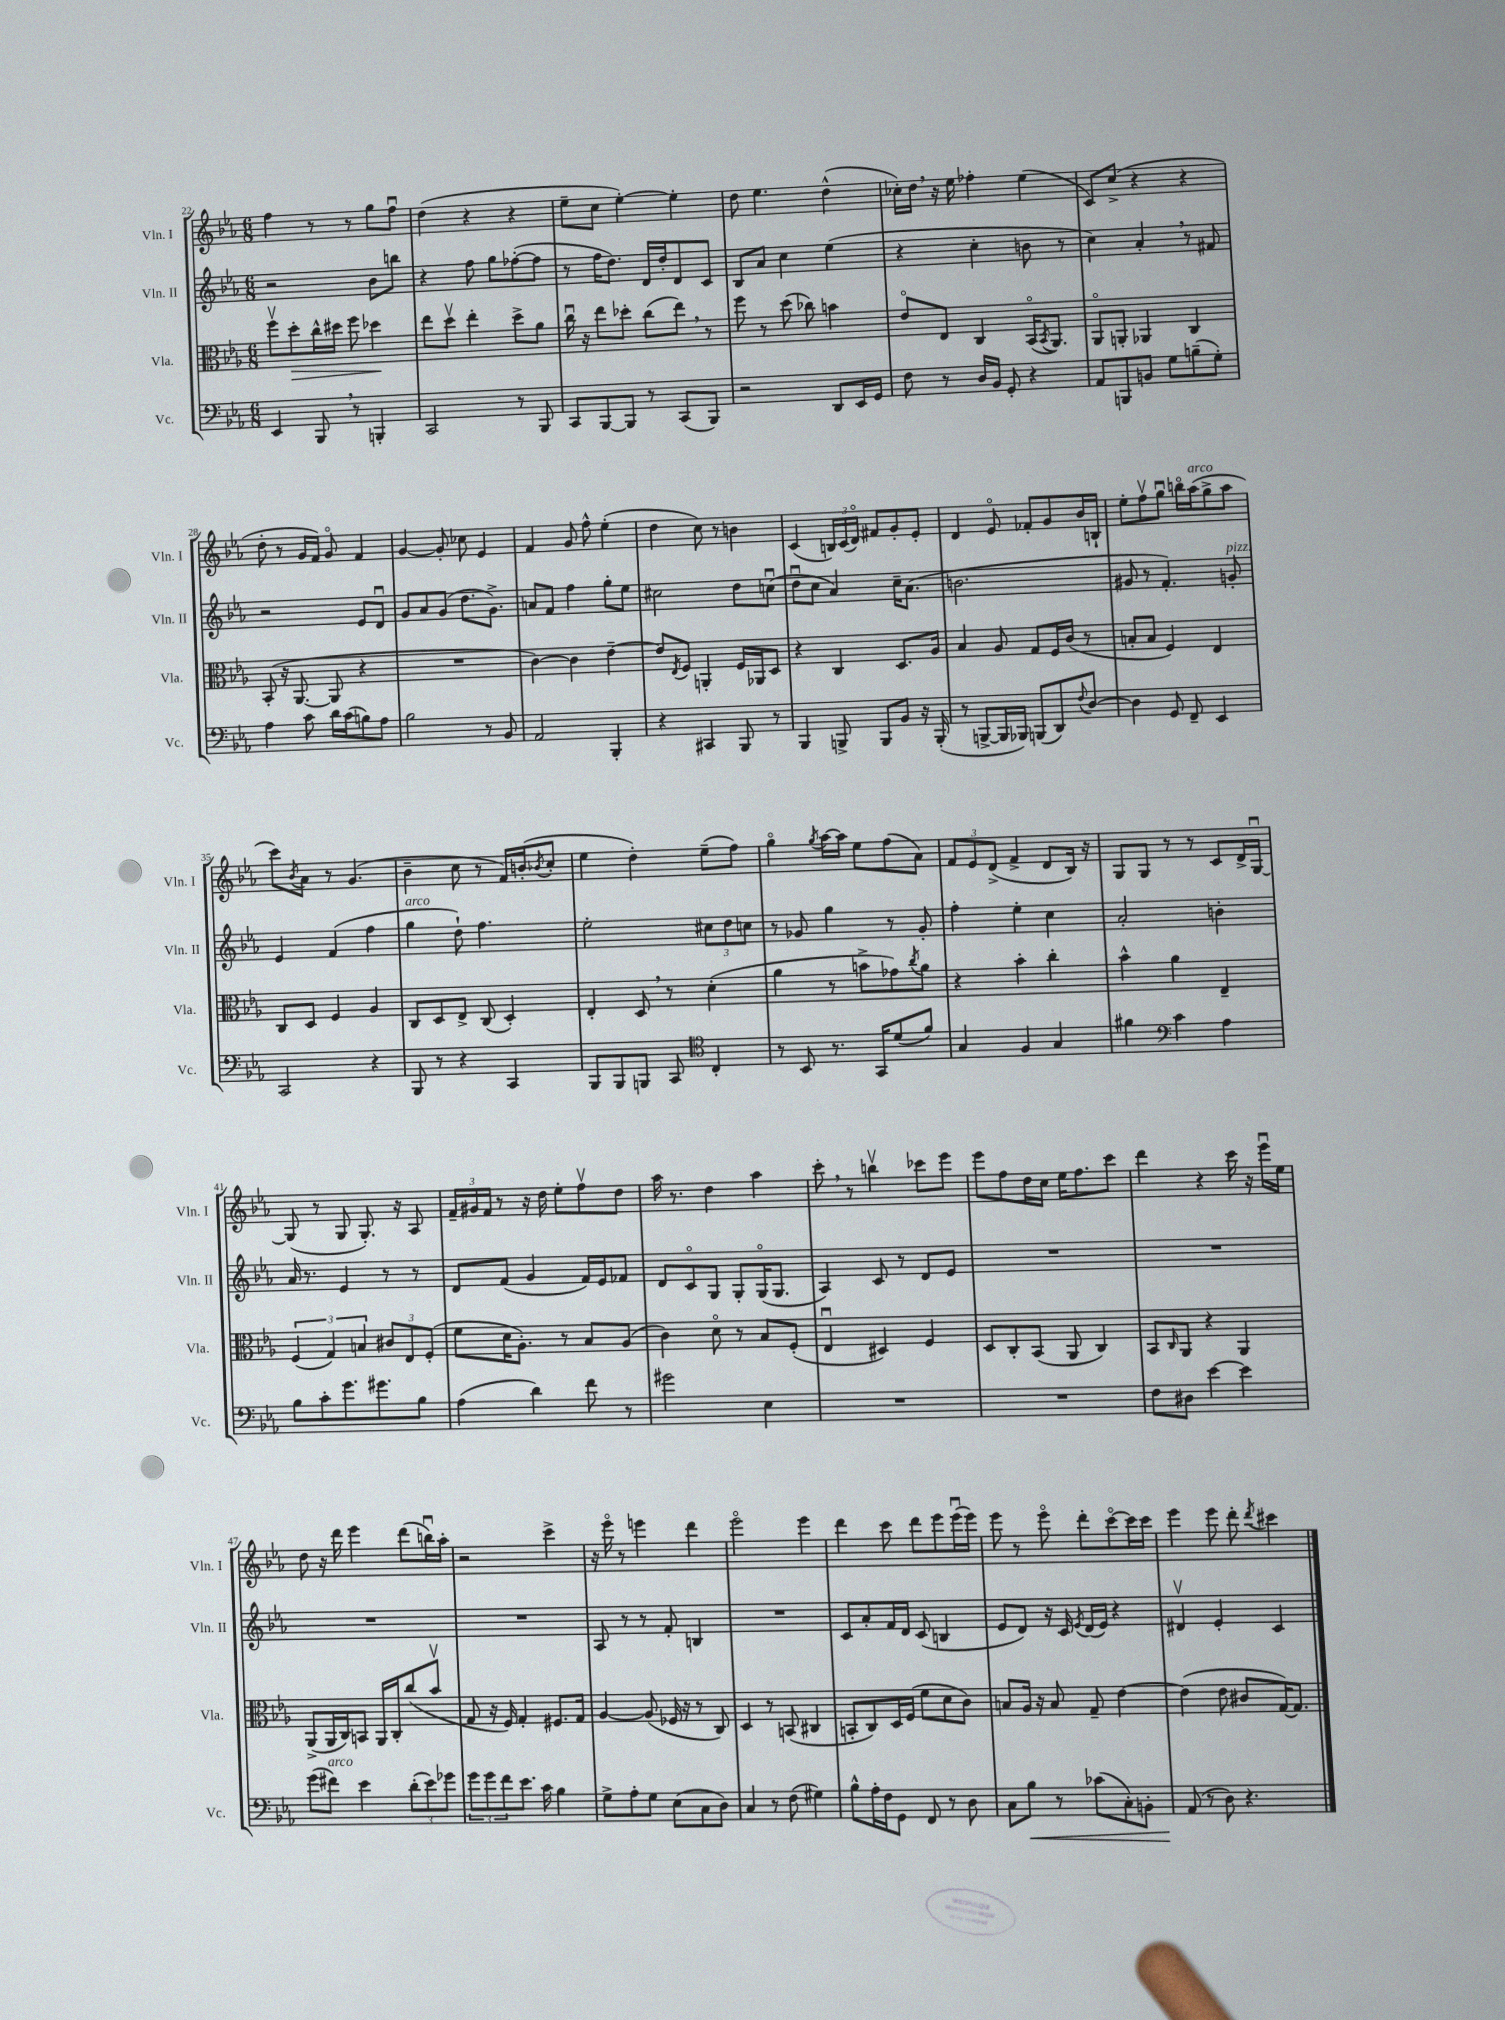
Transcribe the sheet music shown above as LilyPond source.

<<
\new StaffGroup <<
\new Staff = "s0" \with { instrumentName = "Vln. I" shortInstrumentName = "Vln. I" } {
    \clef treble \key ees \major \numericTimeSignature \time 6/8
    f''4 r8 r8 g''8 f''8\downbow |
    d''4( r4 r4 |
    ees''8-- c''8 ees''4~-.) ees''4-. |
    d''8 ees''4. d''4-^( |
    ces''16-.) d''16 \breathe r16 ees''16 fes''4-. ees''4( |
    c'8) c''8->( r4 r4 |
    d''8-. r8 g'16 f'16) g'8\flageolet f'4 |
    g'4~ g'8-. ces''8 ees'4 |
    f'4 g'8 f''8-^ ees''4-.( |
    d''4 c''8) r8 b'4 |
    c'4( \tuplet 3/2 { b16) c'16( d'16\flageolet) } fis'8 g'8-. ees'8-. |
    d'4 ees'8\flageolet fes'8-. g'8 bes'16 b16-! |
    ees''8-. f''8\upbow g''8\downbow b''16\flageolet aes''16^\markup { \italic "arco" }( g''8-> aes''8 |
    c'''8) \acciaccatura { bes'8 } aes'8 r8 g'4.( |
    bes'4-- c''8 r8 f'16) b'16-.( \acciaccatura { bes'8 } c''8-. |
    ees''4 d''4-.) ees''8--( f''8) |
    g''4\flageolet \acciaccatura { g''8 } aes''16~ aes''16 ees''8 f''8( aes'8) |
    \tuplet 3/2 { f'8 ees'8 d'8->( } f'4-> d'8 bes16) r16 |
    g8 g8 r8 r8 c'8 d'16-> g16~\downbow |
    g8( r8 g8 g8.-.) r16 aes8 |
    \tuplet 3/2 { f'16-- gis'16 f'16 } r8 r16 d''16 ees''8-. f''8\upbow d''8 |
    aes''16 r8. d''4 aes''4 |
    c'''8-. \breathe r8 b''4\upbow ces'''8 ees'''8 |
    ees'''8 f''8 d''16 c''16 ees''16 f''8. c'''8 |
    d'''4 r4 c'''16 r16 ees'''16\downbow ees''16 |
    d''8 r16 d'''16 ees'''4 d'''8( b''16\downbow) aes''16-. |
    r2 c'''4-> |
    r16 ees'''16\flageolet r8 e'''4 d'''4 |
    ees'''2\flageolet ees'''4 |
    d'''4 c'''8 d'''8 ees'''8 ees'''16\downbow( ees'''16) |
    ees'''8 r8 ees'''8\flageolet d'''8-. c'''8~\flageolet c'''16 c'''16 |
    ees'''4 ees'''8 d'''8-. \acciaccatura { d'''8 } cis'''4 \bar "|." |
}
\new Staff = "s1" \with { instrumentName = "Vln. II" shortInstrumentName = "Vln. II" } {
    \clef treble \key ees \major \numericTimeSignature \time 6/8
    r2 bes'8 b''8 |
    r4 f''8 g''8 fes''8~-.( fes''8 |
    r8 f''16 d''8.) d'16 d''16-. d'8 c'8 |
    bes8 aes'8 c''4 ees''4( |
    r4 c''4-. b'8 r8 |
    c''4) aes'4-. \breathe r8 fis'8 |
    r2 ees'8 d'8\downbow |
    g'8 aes'8 g'8( d''8. g'8.->) |
    a'8 f'8 f''4 g''8-. ees''8 |
    cis''2 d''8 c''8\downbow( |
    d''8\downbow c''8 aes'4) c''16-- aes'8.( |
    b'2. |
    gis'8 r8 f'4.-.) g'8-.^\markup { \italic "pizz." } |
    ees'4 f'4( f''4 |
    g''4^\markup { \italic "arco" } d''8-!) f''4. |
    ees''2-. \tuplet 3/2 { cis''8 d''8 c''8 } |
    r8 ges'8 g''4 r8 ges'8-. |
    f''4-. ees''4-. c''4 |
    aes'2-. b'4-. |
    aes'16 r8. ees'4 r8 r8 |
    d'8 f'8( g'4 f'16) ees'16 fes'8 |
    d'8 c'8\flageolet g8 g8-. g16\flageolet( g8. |
    aes4) c'8 r8 d'8 ees'8 |
    R2. |
    R2. |
    R2. |
    R2. |
    aes8 r8 r8 f'8-. b4 |
    R2. |
    c'8 aes'8-. f'16 d'16 c'8( b4 |
    ees'8 d'8) r16 c'16 \acciaccatura { ees'8 } d'16( ees'16) r4 |
    dis'4\upbow ees'4-. c'4 \bar "|." |
}
\new Staff = "s2" \with { instrumentName = "Vla." shortInstrumentName = "Vla." } {
    \clef alto \key ees \major \numericTimeSignature \time 6/8
    f''8\upbow d''8-.\> c''16-^ dis''16 f''8 des''4\! |
    ees''8 d''8\upbow ees''4-. d''8-> aes'8 |
    c''16\downbow r16 ees''8 des''8-. c''8( ees''8) \breathe r8 |
    f''8 r8 d''8( ces''8) b'4 |
    ees'8\flageolet ees8 c4 bes,16\flageolet( \acciaccatura { bes,8 } aes,8.) |
    aes,8\flageolet a,8-. aes,4 c4 |
    bes,8-.( r16 aes,8.~ aes,8 r4 |
    R2. |
    c'4~) c'4 ees'4~-- |
    ees'8 \acciaccatura { ees8 } f8 a,4-. f16 aes,16 d8 |
    r4 c4 d8. aes16 |
    bes4 aes8 g8 f16 c'16( r8 |
    b8-. b8 f4) ees4 |
    c8 d8 f4 aes4 |
    c8 d8 ees8-> c8( d4-.) |
    ees4-. d8 \breathe r8 d'4-.( |
    aes'4 r8 b'8-> ges'8) \acciaccatura { c''8 } aes'8 |
    r4 bes'4-. c''4-. |
    bes'4-^ aes'4 ees4-- |
    \tuplet 3/2 { f4( g4) b4 } \tuplet 3/2 { cis'8 ees8 f8-.( } |
    f'8 d'16 aes8.-.) r8 bes8 aes8( |
    c'4) d'8\flageolet r8 bes8 f8-.( |
    ees4\downbow dis4) f4 |
    d8 c8-. bes,8( aes,8 c4) |
    bes,8 \grace { c16 } aes,8 r4 aes,4 |
    aes,8->( aes,16 c16) b,8 aes,16 c16-. c''8( bes'8\upbow |
    g8 r16 f16) g4-. fis8. g16 |
    aes4~ aes8( fes16 r16 r8 c8) |
    d4 r8 b,8( cis4 |
    b,8-. c8) d16 f16( f'8 d'8 c'8) |
    b8 aes16 r16 b8 g8-- ees'4~ |
    ees'4( ees'8 cis'8 g16~) g8. \bar "|." |
}
\new Staff = "s3" \with { instrumentName = "Vc." shortInstrumentName = "Vc." } {
    \clef bass \key ees \major \numericTimeSignature \time 6/8
    ees,4 bes,,8 \breathe r8 b,,4-. |
    c,2 r8 bes,,8 |
    c,8 bes,,8~ bes,,8 r8 c,8( bes,,8) |
    r2 d,8 ees,16 g,16 |
    f8 r8 d16 bes,16 g,8-. r4 |
    aes,8 b,,8 b,8 g8 b8--( g8-.) |
    aes4 c'8 d'16 c'16( b8) aes8 |
    bes2 r8 bes,8 |
    aes,2 bes,,4-. |
    r4 cis,4 bes,,8 r8 |
    bes,,4 b,,8-> b,,8 bes,8 r16 b,,16-.( |
    r8 b,,8~-> b,,16 bes,,16) b,,8( d,8) \appoggiatura { f8 } d8~ |
    d4 g,8 f,8-- ees,4 |
    c,2 r4 |
    bes,,8 r8 r4 c,4 |
    bes,,8 bes,,8 b,,8 c,8 \clef tenor c4-. |
    r8 bes,8 r8. g,16 d'8( f'8) |
    g4 f4 g4 |
    fis'4 \clef bass c'4 aes4 |
    bes8 c'8-. g'8. gis'8. bes8 |
    aes4( d'4) f'8 r8 |
    gis'2 ees4 |
    R2. |
    R2. |
    f8 dis8 ees'4~ ees'4 |
    g'8( fis'8^\markup { \italic "arco" }) ees'4 \tuplet 3/2 { d'8-.( ees'8) ges'8 } |
    \tuplet 3/2 { g'8 g'8 f'8 } ees'8. c'16 bes4 |
    g8-> aes8-. g8 ees8( c8 d8) |
    c4 r8 f8( gis4) |
    bes8-^ aes16-. f16 g,8 f,8 r8 d8 |
    c8 bes8\< r8 ces'8( c8-.) b,8-. |
    aes,8\!( r8 d8) r4. \bar "|." |
}
>>
>>
\layout { \context { \Score currentBarNumber = #22 } }
